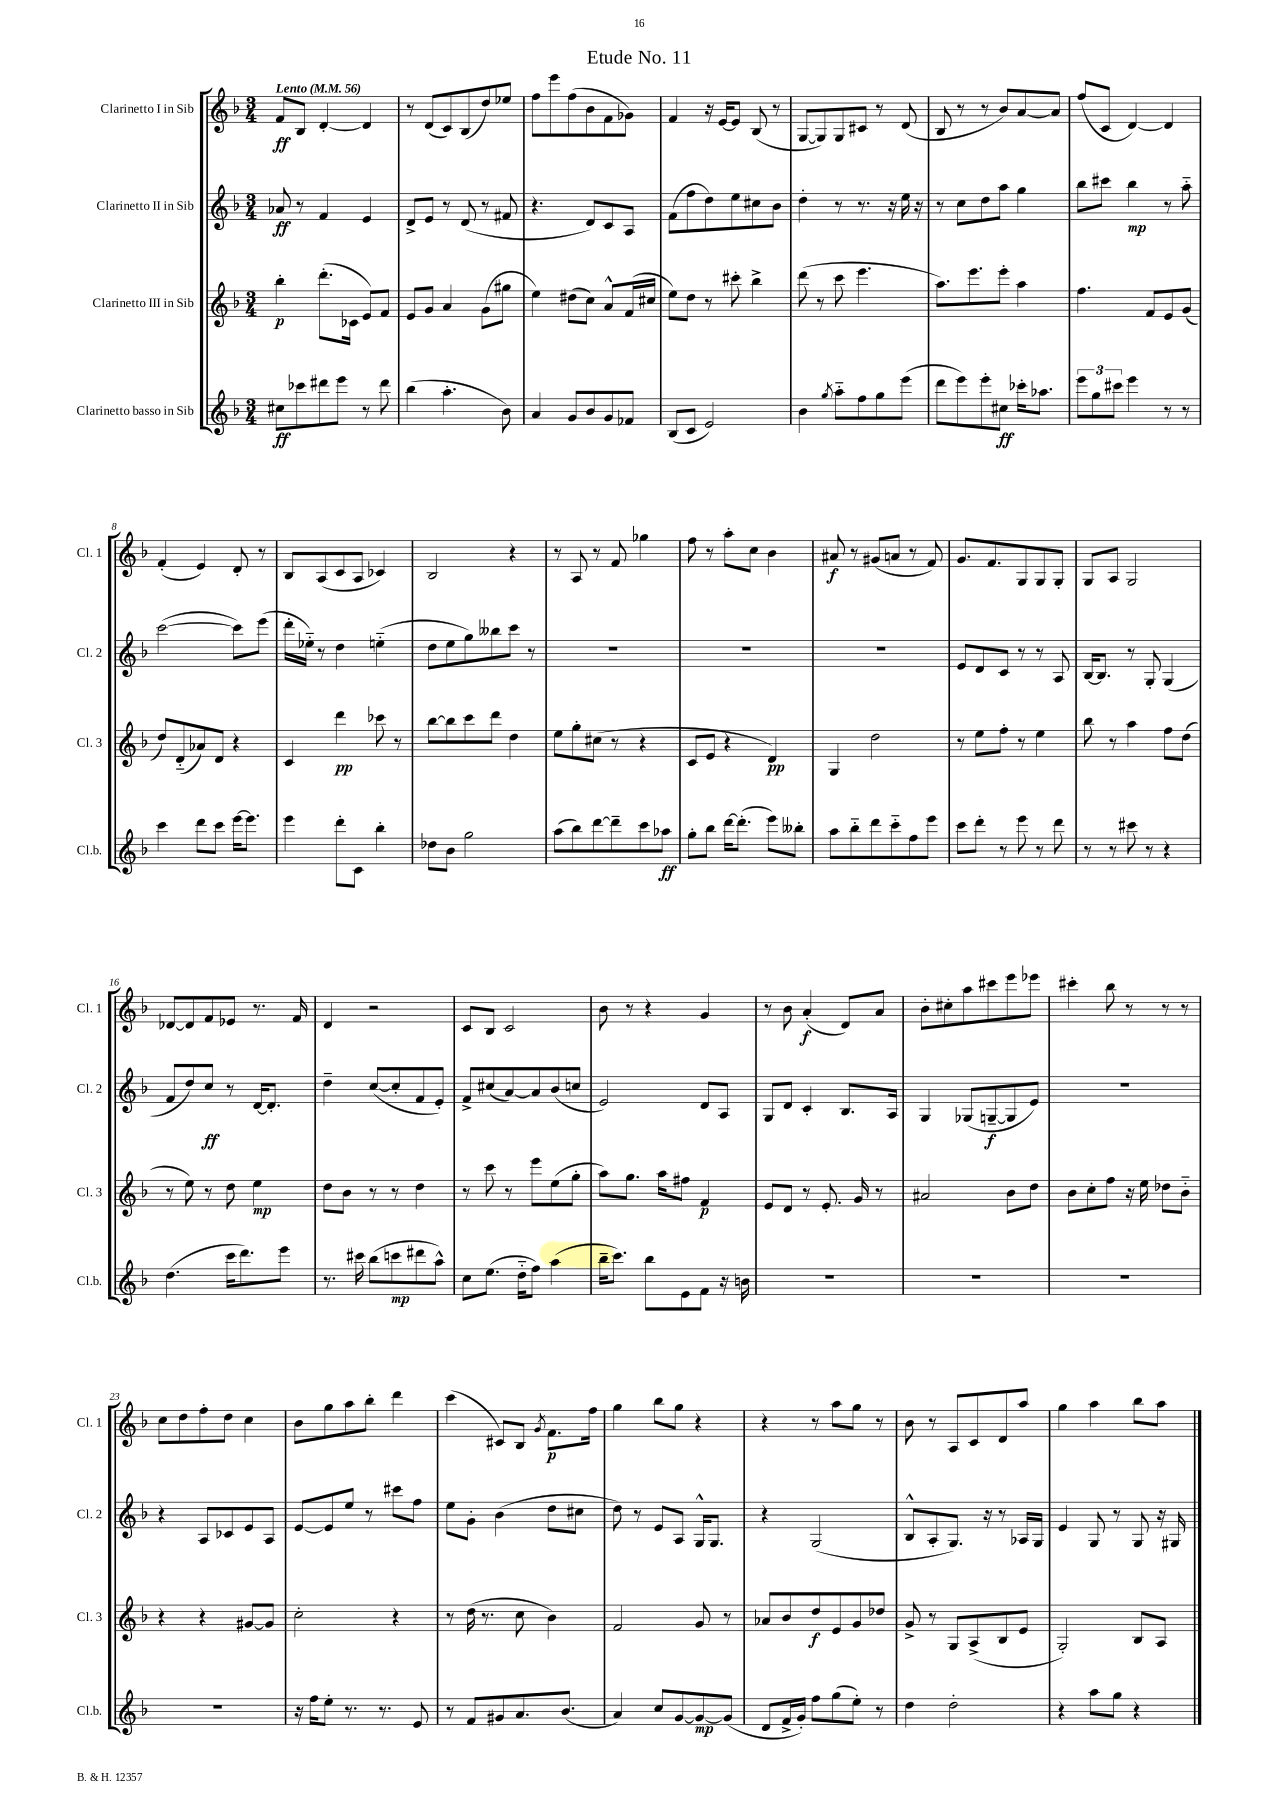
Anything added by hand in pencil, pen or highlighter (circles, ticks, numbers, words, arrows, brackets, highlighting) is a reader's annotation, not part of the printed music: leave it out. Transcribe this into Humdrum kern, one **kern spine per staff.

**kern	**kern	**kern	**kern
*staff4	*staff3	*staff2	*staff1
*clefG2	*clefG2	*clefG2	*clefG2
*k[b-]	*k[b-]	*k[b-]	*k[b-]
*M3/4	*M3/4	*M3/4	*M3/4
*MM56	*MM56	*MM56	*MM56
8cc#	4bb-'	8a-	8f
8ccc-	.	8r	8B-
8ddd#	(8.ddd'	4f	[4d'
8eee	.	.	.
.	16c-	.	.
8r	8e)	4e	4d]
8ddd#	8f	.	.
=	=	=	=
(4bb-	8e	8d^	8r
.	8g	8e	(8d
4.aa'	4a	8r	8c)
.	.	(8d	(8B-
.	(8g	8r	8dd)
8b-)	8gg#	8f#	8ee-
=	=	=	=
4a	4ee)	4.r	8ff
.	.	.	8eee
8g	(8dd#	.	(8ff
8b-	8cc)	8d)	8b-
8g	8a^^	8c	8f
8f-	(16f	8A	8g-)
.	16cc#	.	.
=	=	=	=
(8B-	8ee)	(8f	4f
8c	8dd	8ff	.
2e)	8r	8dd)	16r
.	.	.	[16e
.	8ccc#'	8ee	8e]
.	4bb-^	8cc#	(8B-
.	.	8b-	8r
=	=	=	=
4b-	(8ddd	4dd'	[8G
.	8r	.	8G])
8qgg	.	.	.
8aa'~	8ccc	8r	8G
8ff	4.eee	8.r	8c#
8gg	.	.	8r
.	.	16r	.
(8eee	.	16ee	(8d
.	.	16r	.
=	=	=	=
8ddd	8.aa)	8r	8B-
8eee)	.	8cc	8r
.	8.eee	.	.
8eee'	.	8dd	8r
8cc#	8eee'	8aa	8b-)
16ccc-'	4aa	4gg	[8a
8.aa-	.	.	.
.	.	.	8a]
=	=	=	=
12eee	4.ff	8bb-	(8ff
12gg	.	.	.
.	.	8ccc#	8c
12ccc#	.	.	.
4eee	.	4bb-	[4d)
.	8f	.	.
8r	8e	8r	4d]
8r	(8g	8aa'~	.
=	=	=	=
4ccc	8dd)	([2ccc	(4f'
.	(8d'~	.	.
8ddd	8a-)	.	4e)
8ccc	8d	.	.
[16eee	4r	8ccc])	8d'
8.eee]	.	.	.
.	.	(8eee	8r
=	=	=	=
4eee	4c	16ddd'	8B-
.	.	16ee-'~)	.
.	.	8r	(8A
8ddd'	4ddd	4dd	8c
8c	.	.	8A
4bb-'	8ccc-	(4ee'~	4c-)
.	8r	.	.
=	=	=	=
8dd-	[8bb-	8dd	2B-
8b-	8bb-]	8ee	.
2gg	8ccc	8gg)	.
.	8ddd	8bb--	.
.	4dd	8ccc	4r
.	.	8r	.
=	=	=	=
(8aa	8ee	2.r	8r
8bb-)	8gg'	.	8A
[8ddd	(8cc#	.	8r
8ddd~]	8r	.	8f
8ccc	4r	.	4gg-
8aa-	.	.	.
=	=	=	=
8gg'	8c	2.r	8ff
8bb-	8e	.	8r
[16ddd	4r	.	8aa'
(8.ddd']	.	.	.
.	.	.	8cc
8eee)	4d)	.	4b-
8bb--'	.	.	.
=	=	=	=
8aa	4G	2.r	8a#
8bb-'~	.	.	8r
8ddd	2dd	.	(8g#
8ccc'~	.	.	8a
8ff	.	.	8r
8eee	.	.	8f)
=	=	=	=
8ccc	8r	8e	8.g
8ddd'	8ee	8d	.
.	.	.	8.f
8r	8ff'	8c	.
8eee	8r	8r	8G
8r	4ee	8r	8G
8ddd	.	8A	8G'
=	=	=	=
8r	8bb-	[16B-	8G
.	.	8.B-]	.
8r	8r	.	8A
8ccc#	4aa	8r	2G
8r	.	8G'	.
4r	8ff	(4G	.
.	(8dd	.	.
=	=	=	=
(4.dd	8r	8f	[8d-
.	8ee)	8dd)	8d-]
.	8r	8cc	8f
16ccc	8dd	8r	8e-
8.ddd)	.	.	.
.	4ee	[16d	8.r
.	.	8.d']	.
8eee	.	.	.
.	.	.	16f
=	=	=	=
8.r	8dd	4dd~	4d
.	8b-	.	.
16ccc#	.	.	.
(8bb-	8r	([8cc	2r
8ccc	8r	8cc']	.
8ddd#	4dd	8f	.
8aa^^)	.	8e')	.
=	=	=	=
8cc	8r	8f^	8c
(8.ee	8ccc	(8cc#	8B-
.	8r	[8a)	2c
16dd'~	.	.	.
8ff)	8eee	8a]	.
(4aa	(8ee	(8b-	.
.	8gg'	8cc	.
=	=	=	=
16bb-~	8aa)	2e)	8b-
8.ccc)	.	.	.
.	8.gg	.	8r
8bb-	.	.	4r
.	16aa	.	.
8e	8ff#	.	.
8f	4f	8d	4g
16r	.	8A	.
16b	.	.	.
=	=	=	=
2.r	8e	8G	8r
.	8d	8d	8b-
.	8r	4c'	(4a'
.	8.e'	.	.
.	.	8.B-	8d)
.	16g	.	.
.	8r	.	8a
.	.	16A	.
=	=	=	=
2.r	2a#	4G	8b-'
.	.	.	8cc#'
.	.	(8G-	8aa
.	.	[8G~	8ccc#
.	8b-	8G]	8eee
.	8dd	8e)	8eee-
=	=	=	=
2.r	8b-	2.r	4ccc#'
.	8cc'	.	.
.	8ff	.	8bb-
.	16r	.	8r
.	16ee	.	.
.	8dd-	.	8r
.	8b-'~	.	8r
=	=	=	=
2.r	4r	4r	8cc
.	.	.	8dd
.	4r	8A	8ff'
.	.	8c-	8dd
.	[8g#	8e	4cc
.	8g#]	8A	.
=	=	=	=
16r	2cc'	[8e	8b-
16ff	.	.	.
8ee'	.	8e]	8gg
8.r	.	8ee	8aa
.	.	8r	8bb-'
8.r	.	.	.
.	4r	8ccc#	4ddd
8e	.	8ff	.
=	=	=	=
8r	8r	8ee	(4ccc
8f	(16dd	8g'	.
.	8.r	.	.
8g#	.	(4b-	8c#)
8.a	8cc	.	8B-
.	.	.	8qg
.	4b-)	8dd	8.f
(8.b-	.	.	.
.	.	8cc#	.
.	.	.	16ff
=	=	=	=
4a)	2f	8dd)	4gg
.	.	8r	.
8cc	.	8e	8bb-
[8g	.	8A	8gg
8g_	8g	16G^^	4r
.	.	8.G	.
(8g]	8r	.	.
=	=	=	=
8d	8a-	4r	4r
16f^	8b-	.	.
16g')	.	.	.
8ff	8dd	(2G	8r
(8gg	8e	.	8aa
8ee')	8g	.	8gg
8r	8dd-	.	8r
=	=	=	=
4dd	8g^	8B-^^	8b-
.	8r	8A'	8r
2dd'	8G	8.G)	8A
.	(8A^	.	8c
.	.	16r	.
.	8B-	8r	8d
.	8e	16A-	8aa
.	.	16G	.
=	=	=	=
4r	2G')	4e	4gg
8aa	.	8G	4aa
8gg	.	8r	.
4r	8B-	8G	8bb-
.	8A	16r	8aa
.	.	16G#	.
==	==	==	==
*-	*-	*-	*-
